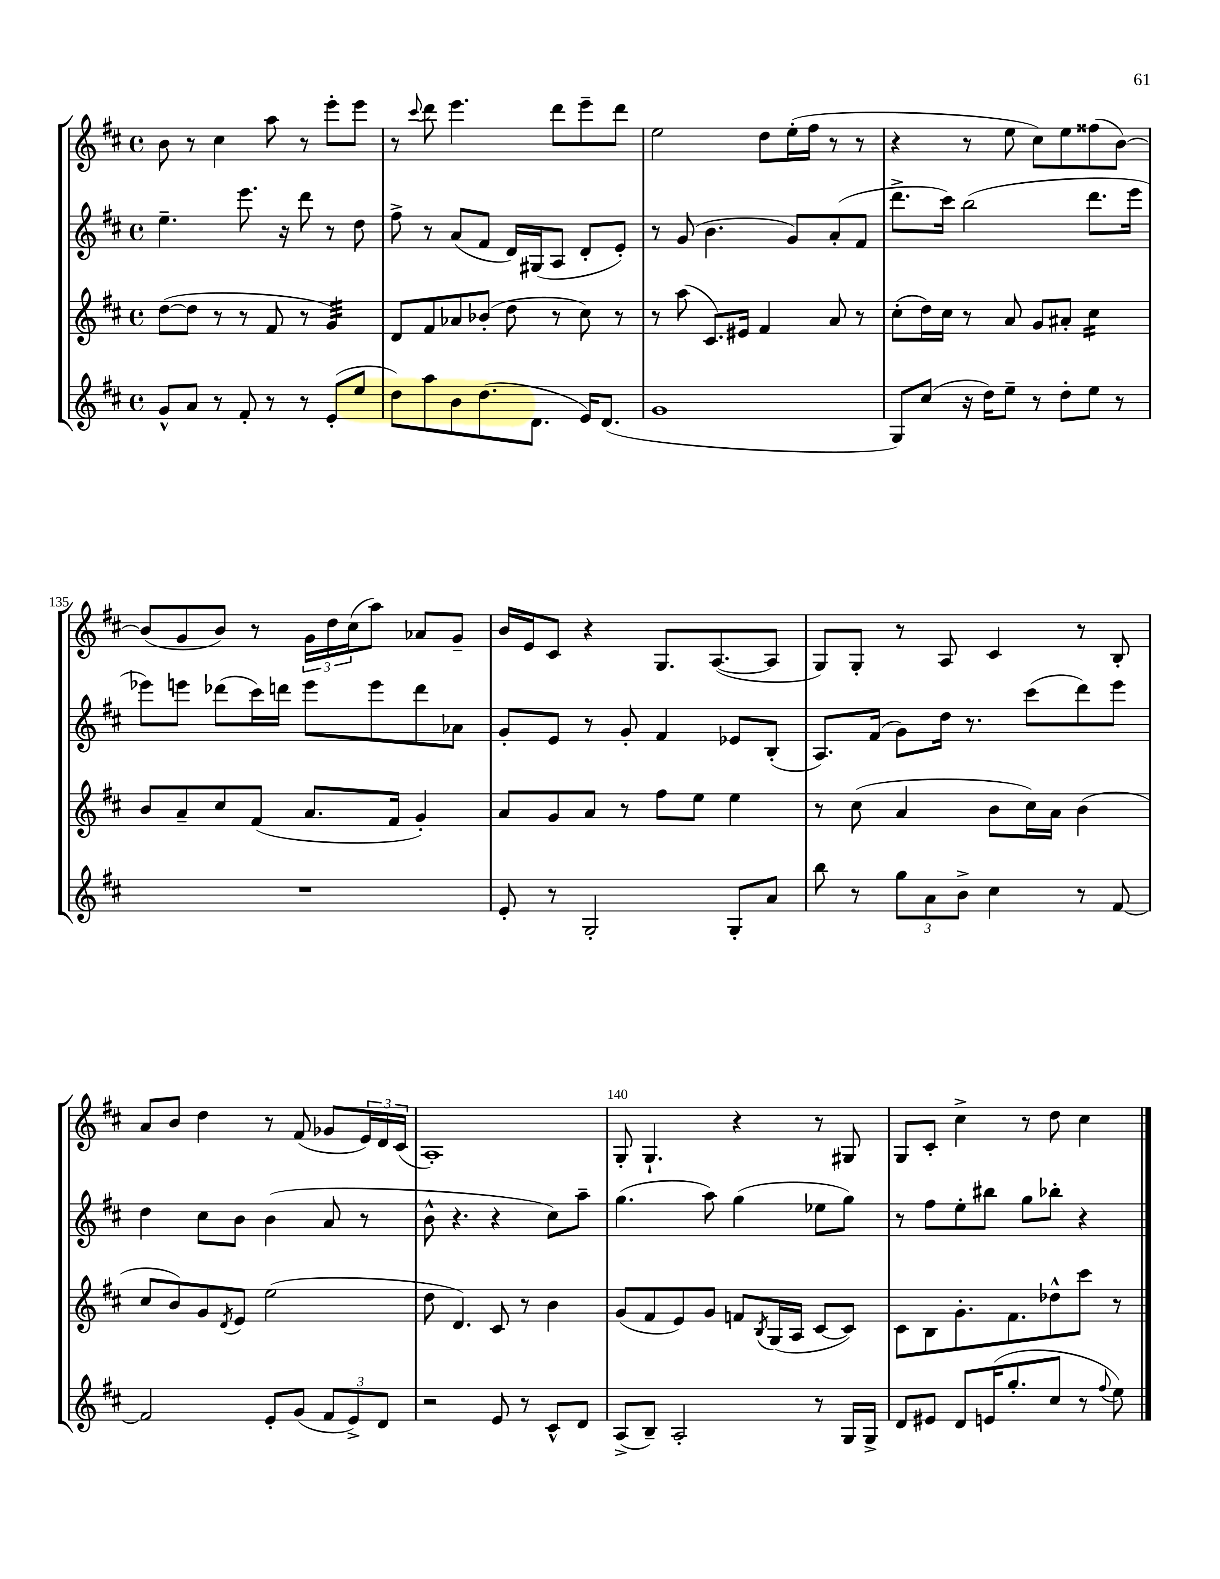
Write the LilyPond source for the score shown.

<<
\new StaffGroup <<
\new Staff = "s0" {
    \clef treble \key d \major \defaultTimeSignature \time 4/4
    b'8 r8 cis''4 a''8 r8 e'''8-. e'''8 |
    r8 \appoggiatura { cis'''8 } d'''8 e'''4. d'''8 e'''8-- d'''8 |
    e''2 d''8 e''16-.( fis''16 r8 r8 |
    r4 r8 e''8 cis''8) e''8 fisis''8( b'8~) |
    b'8( g'8 b'8) r8 \tuplet 3/2 { g'16 d''16 cis''16( } a''8) aes'8 g'8-- |
    b'16 e'16 cis'8 r4 g8. a8.~( a8 |
    g8) g8-. r8 a8 cis'4 r8 b8-. |
    a'8 b'8 d''4 r8 fis'8( ges'8 \tuplet 3/2 { e'16) d'16 cis'16( } |
    a1-.) |
    g8-. g4.-! r4 r8 gis8 |
    g8 cis'8-. cis''4-> r8 d''8 cis''4 \bar "|." |
}
\new Staff = "s1" {
    \clef treble \key d \major \defaultTimeSignature \time 4/4
    e''4.-- e'''8. r16 d'''8 r8 d''8 |
    fis''8-> r8 a'8( fis'8 d'16) gis16( a8 d'8-. e'8-.) |
    r8 g'8( b'4. g'8) a'8-.( fis'8 |
    d'''8.-> cis'''16) b''2( d'''8. e'''16 |
    ees'''8) e'''8 des'''8( cis'''16) d'''16 e'''8 e'''8 d'''8 aes'8 |
    g'8-. e'8 r8 g'8-. fis'4 ees'8 b8-.( |
    a8.) fis'16( g'8) d''16 r8. cis'''8( d'''8) e'''8 |
    d''4 cis''8 b'8 b'4( a'8 r8 |
    b'8-^ r4. r4 cis''8) a''8-- |
    g''4.( a''8) g''4( ees''8 g''8) |
    r8 fis''8 e''8-. bis''8 g''8 bes''8-. r4 \bar "|." |
}
\new Staff = "s2" {
    \clef treble \key d \major \defaultTimeSignature \time 4/4
    d''8~( d''8 r8 r8 fis'8 r8 g'4:32) |
    d'8 fis'8 aes'8 bes'8-.( d''8 r8 cis''8) r8 |
    r8 a''8( cis'8.) eis'16 fis'4 a'8 r8 |
    cis''8-.( d''16) cis''16 r8 a'8 g'8 ais'8-. cis''4:16 |
    b'8 a'8-- cis''8 fis'8( a'8. fis'16 g'4-.) |
    a'8 g'8 a'8 r8 fis''8 e''8 e''4 |
    r8 cis''8( a'4 b'8 cis''16) a'16 b'4( |
    cis''8 b'8) g'8 \acciaccatura { d'8 } e'8 e''2( |
    d''8 d'4.) cis'8 r8 b'4 |
    g'8( fis'8 e'8) g'8 f'8 \acciaccatura { b8 } g16( a16 cis'8~ cis'8) |
    cis'8 b8 g'8.-. fis'8. des''8-^ cis'''8 r8 \bar "|." |
}
\new Staff = "s3" {
    \clef treble \key d \major \defaultTimeSignature \time 4/4
    g'8-^ a'8 r8 fis'8-. r8 r8 e'8-.( e''8 |
    d''8) a''8 b'8 d''8.( d'8. e'16) d'8.( |
    g'1 |
    g8) cis''8( r16 d''16) e''8-- r8 d''8-. e''8 r8 |
    R1 |
    e'8-. r8 g2-. g8-. a'8 |
    b''8 r8 \tuplet 3/2 { g''8 a'8 b'8-> } cis''4 r8 fis'8~ |
    fis'2 e'8-. g'8( \tuplet 3/2 { fis'8 e'8->) d'8 } |
    r2 e'8 r8 cis'8-^ d'8 |
    a8->( b8--) a2-. r8 g16 g16-> |
    d'8 eis'8 d'8 e'16( g''8.-. cis''8 r8 \appoggiatura { fis''8 } e''8) \bar "|." |
}
>>
>>
\layout { \context { \Score currentBarNumber = #131 \override BarNumber.break-visibility = ##(#f #t #t) barNumberVisibility = #(every-nth-bar-number-visible 5) } }
